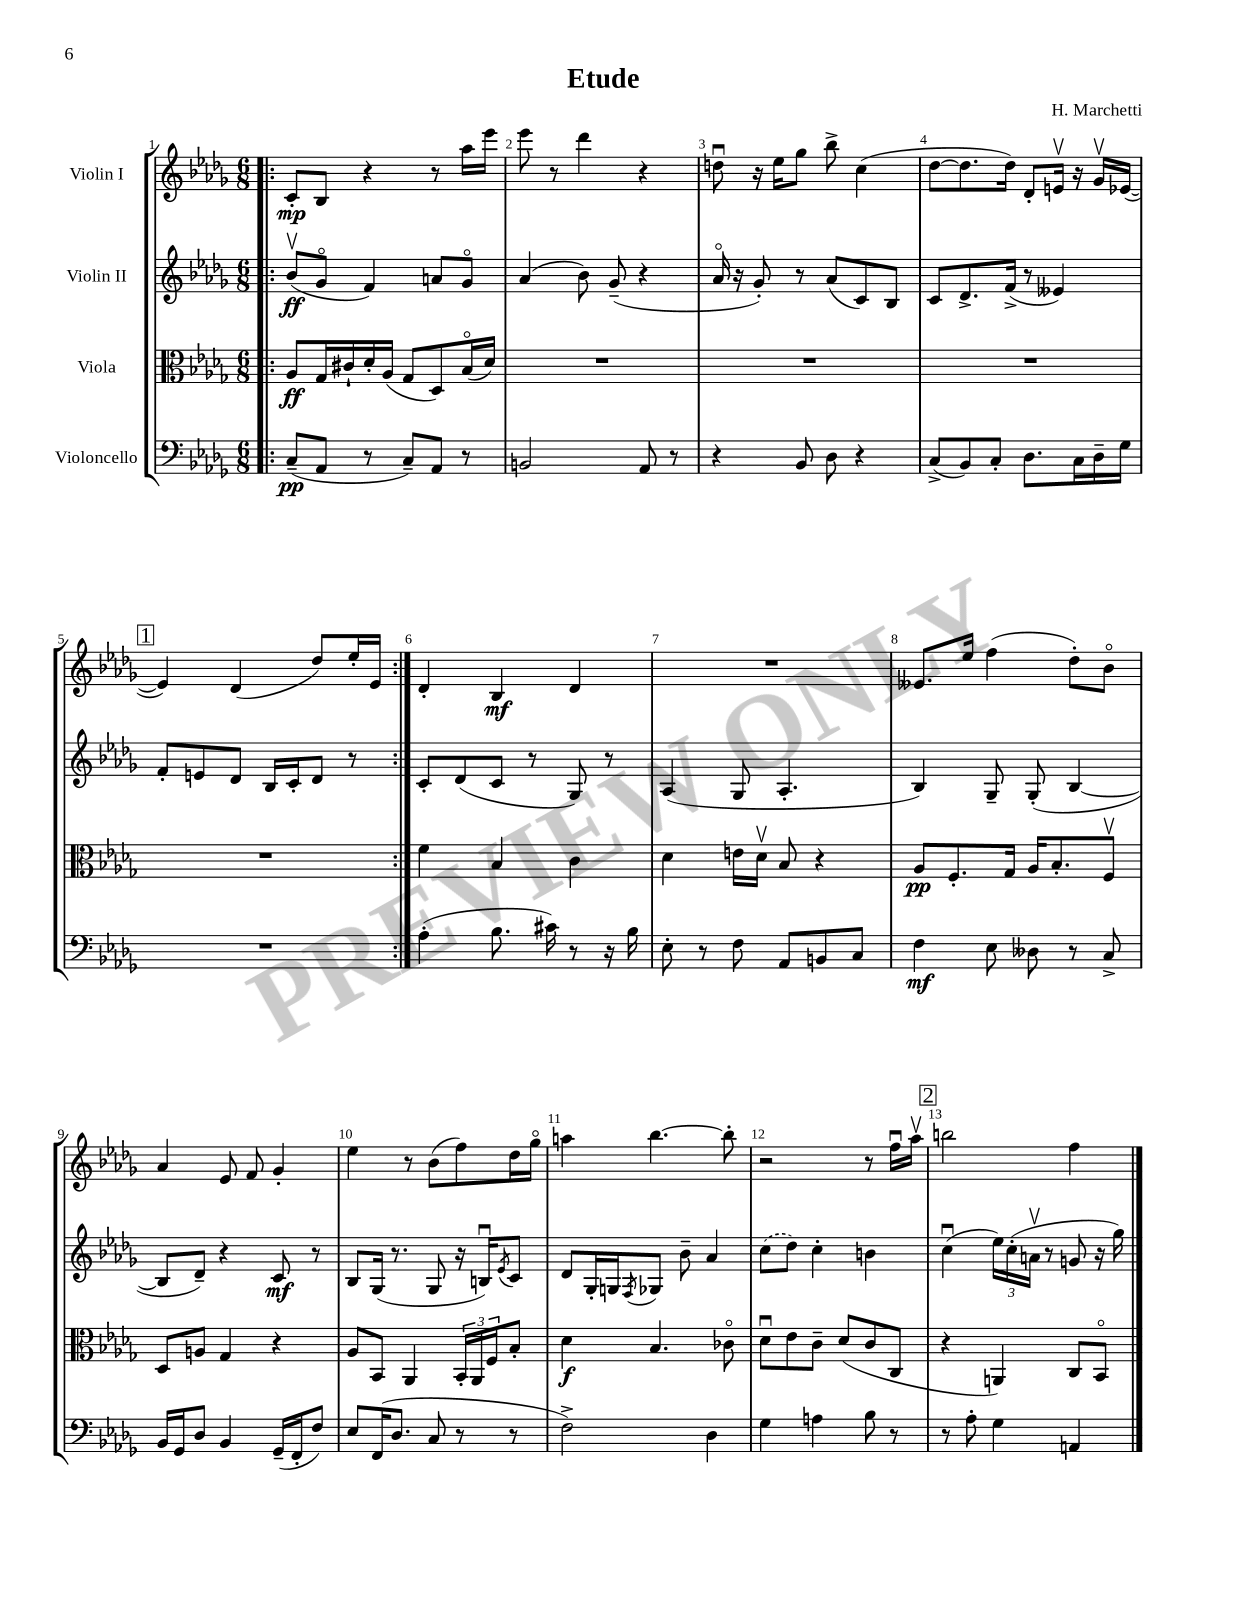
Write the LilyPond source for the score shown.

\header { title = "Etude" composer = "H. Marchetti" }
<<
\new StaffGroup <<
\new Staff = "s0" \with { instrumentName = "Violin I" } {
    \clef treble \key des \major \numericTimeSignature \time 6/8
    \repeat volta 2 { \bar ".|:" c'8-.\mp bes8 r4 r8 aes''16 ees'''16 |
    ees'''8 r8 des'''4 r4 |
    d''8\downbow r16 ees''16 ges''8 bes''8-> c''4( |
    des''8~ des''8. des''16) des'8-. e'16\upbow r16 ges'16\upbow ees'16~( |
    \mark \markup { \box "1" } ees'4) des'4( des''8) ees''16-. ees'16 | }
    des'4-. bes4\mf des'4 |
    R2. |
    eeses'8. ees''16 f''4( des''8-.) bes'8\flageolet |
    aes'4 ees'8 f'8 ges'4-. |
    ees''4 r8 bes'8( f''8) des''16 ges''16\flageolet |
    a''4 bes''4.~ bes''8-. |
    r2 r8 f''16\downbow aes''16\upbow |
    \mark \markup { \box "2" } b''2 f''4 \bar "|." |
}
\new Staff = "s1" \with { instrumentName = "Violin II" } {
    \clef treble \key des \major \numericTimeSignature \time 6/8
    \repeat volta 2 { \bar ".|:" bes'8\upbow\ff( ges'8\flageolet f'4) a'8 ges'8\flageolet |
    aes'4( bes'8) ges'8--( r4 |
    aes'16\flageolet r16 ges'8-.) r8 aes'8( c'8) bes8 |
    c'8 des'8.-> f'16->( r8 eeses'4) |
    \mark \markup { \box "1" } f'8-. e'8 des'8 bes16 c'16-. des'8 r8 | }
    c'8-. des'8( c'8 r8 ges8) r8 |
    aes4( ges8 aes4.-. |
    bes4) ges8-- ges8-.( bes4~ |
    bes8 des'8--) r4 c'8\mf r8 |
    bes8 ges16( r8. ges8 r16 b16\downbow) \acciaccatura { ees'8 } c'8 |
    des'8 ges16-. g16 \acciaccatura { f8 } ges8 bes'8-- aes'4 |
    \once \slurDashed c''8( des''8) c''4-. b'4 |
    \mark \markup { \box "2" } c''4\downbow( \tuplet 3/2 { ees''16) c''16-.( a'16\upbow } r8 g'8 r16 ges''16) \bar "|." |
}
\new Staff = "s2" \with { instrumentName = "Viola" } {
    \clef alto \key des \major \numericTimeSignature \time 6/8
    \repeat volta 2 { \bar ".|:" aes8\ff ges16 cis'16-! des'16-. aes16( ges8 des8) bes16\flageolet( des'16) |
    R2. |
    R2. |
    R2. |
    \mark \markup { \box "1" } R2. | }
    f'4 bes4 c'4 |
    des'4 e'16 des'16\upbow bes8 r4 |
    aes8\pp f8.-. ges16 aes16 bes8.-. f8\upbow |
    des8 a8 ges4 r4 |
    aes8 bes,8 aes,4 \tuplet 3/2 { bes,16-. aes,16 f16 } bes8-. |
    des'4\f bes4. ces'8\flageolet |
    des'8\downbow ees'8 c'8-- des'8( c'8 c8 |
    \mark \markup { \box "2" } r4 a,4) c8 bes,8\flageolet \bar "|." |
}
\new Staff = "s3" \with { instrumentName = "Violoncello" } {
    \clef bass \key des \major \numericTimeSignature \time 6/8
    \repeat volta 2 { \bar ".|:" c8--\pp( aes,8 r8 c8--) aes,8 r8 |
    b,2 aes,8 r8 |
    r4 bes,8 des8 r4 |
    c8->( bes,8) c8-. des8. c16 des16-- ges16 |
    \mark \markup { \box "1" } R2. | }
    aes4-.( bes8. cis'16) r8 r16 bes16 |
    ees8-. r8 f8 aes,8 b,8 c8 |
    f4\mf ees8 deses8 r8 c8-> |
    bes,16 ges,16 des8 bes,4 ges,16--( f,16-. f8) |
    ees8 f,16( des8. c8 r8 r8 |
    f2->) des4 |
    ges4 a4 bes8 r8 |
    \mark \markup { \box "2" } r8 aes8-. ges4 a,4 \bar "|." |
}
>>
>>
\layout { \context { \Score \override BarNumber.break-visibility = ##(#f #t #t) barNumberVisibility = #all-bar-numbers-visible } }
